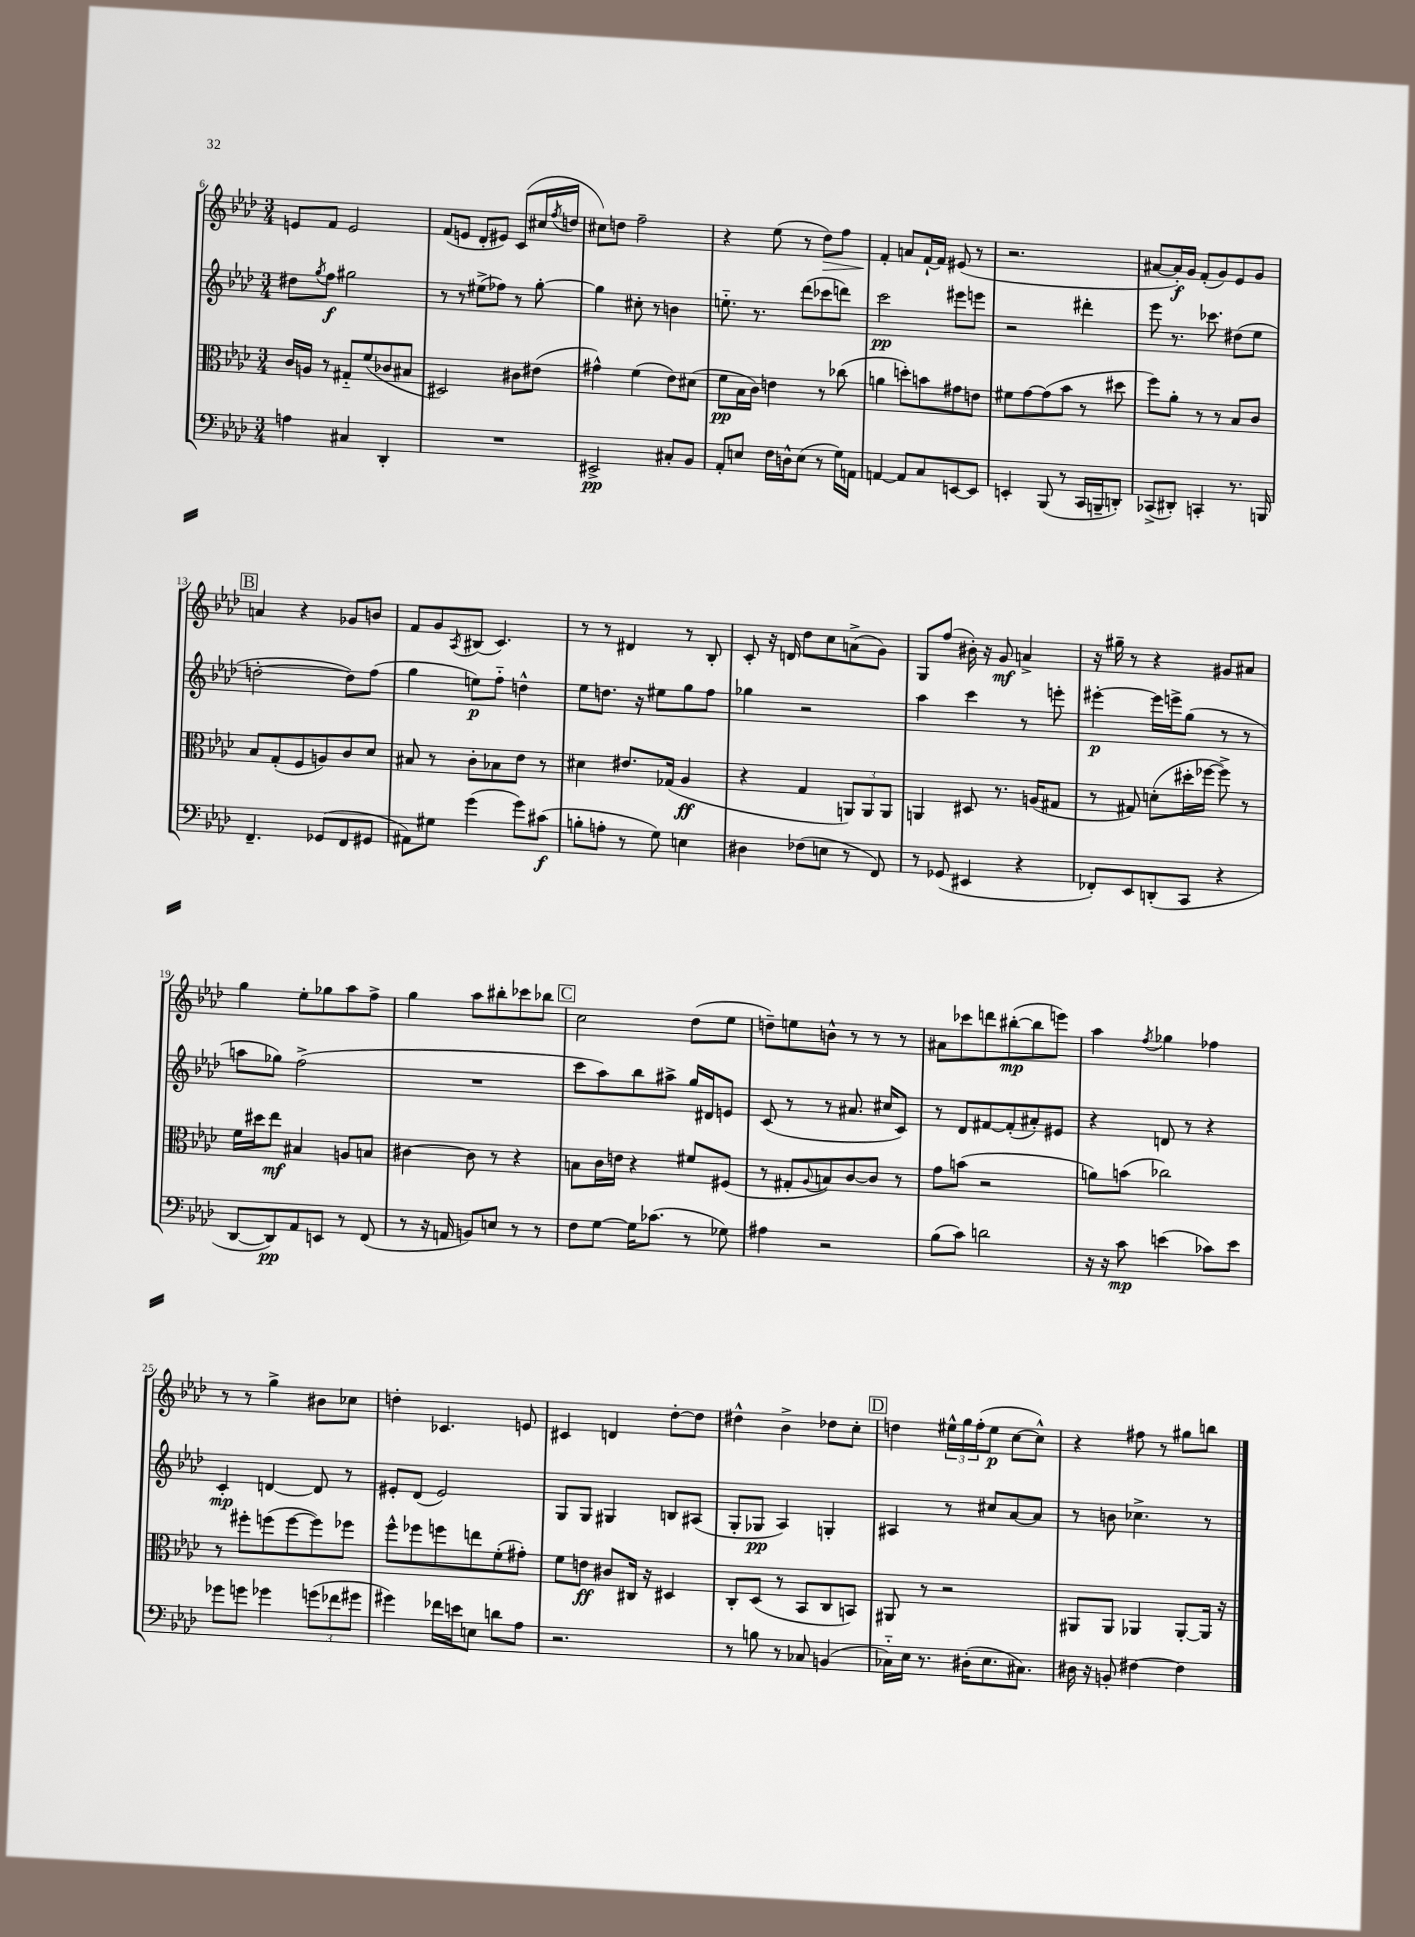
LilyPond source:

<<
\new StaffGroup <<
\new Staff = "s0" {
    \clef treble \key aes \major \numericTimeSignature \time 3/4
    e'8 f'8 e'2 |
    f'8( e'8 des'8-. eis'8) c'8( cis''16 \acciaccatura { f''8 } d''16 |
    cis''8) d''8 f''2-- |
    r4 ees''8( r8 des''8\>) f''8 |
    f'4-.\! a'8 f'16~-! f'16 eis'8( r8 |
    r2. |
    ais'8~ ais'16-.\f) g'16 f'8-.( g'8) ees'8 g'8 |
    \mark \markup { \box "B" } a'4 r4 ges'8 b'8 |
    f'8 g'8 \acciaccatura { aes8 } bis8( c'4.) |
    r8 r8 dis'4 r8 bes8-. |
    c'8-. r16 d'16 des''8 c''8 a'8->( g'8) |
    g8 f''8( bis'16-.) r16 g'8\mf a'4-> |
    r16 gis''16-- r8 r4 gis'8 ais'8 |
    g''4 ees''8-. ges''8 aes''8 f''8-> |
    g''4 aes''8 bis''8-. ces'''8 bes''8 |
    \mark \markup { \box "C" } c''2 des''8( ees''8 |
    d''8--) e''8 b'8-^ r8 r8 r8 |
    ais'8 ces'''8 d'''8 bis''8~-.\mp( bis''8 e'''8) |
    aes''4 \acciaccatura { f''8 } ges''4 fes''4 |
    r8 r8 g''4-> bis'8 ces''8 |
    d''4-. ces'4. e'8 |
    cis'4 d'4 des''8~-. des''8 |
    dis''4-^ bes'4-> des''8 c''8-. |
    \mark \markup { \box "D" } d''4 \tuplet 3/2 { eis''16-^ g''16 f''16-.( } eis''8\p c''8~ c''8-^) |
    r4 fis''8 r8 gis''8 b''8 \bar "|." |
}
\new Staff = "s1" {
    \clef treble \key aes \major \numericTimeSignature \time 3/4
    dis''8 \acciaccatura { g''8 } f''8\f gis''2 |
    r8 r8 eis''8->( fes''8) r8 g''8~-. |
    g''4 cis''8-. r8 b'4 |
    e''8.-_ r8. des'''8( ces'''8 d'''8) |
    c'''2\pp eis'''8 e'''8 |
    r2 dis'''4-. |
    ees'''8 r8. ces'''8. dis''8( ees''8 |
    \mark \markup { \box "B" } d''2~-. d''8) f''8( |
    g''4 e''8\p) f''8-_ d''4-^ |
    ees''8 d''8. r16 eis''8 g''8 f''8 |
    ges''4 r2 |
    aes''4 c'''4 r8 e'''8-. |
    eis'''4~-.\p eis'''16 e'''16-> g''8( r8 r8 |
    a''8 ges''8) f''2->( |
    R2. |
    \mark \markup { \box "C" } c'''8 aes''8) bes''8 ais''8-> g''16 dis'16 e'8 |
    c'8( r8 r8 ais'8. cis''16 c'8) |
    r8 des'8 fis'8~ fis'8-.( ais'8-.) eis'8 |
    r4 d'8 r8 r4 |
    c'4-.\mp d'4~ d'8 r8 |
    eis'8-. des'8( eis'2) |
    g8 g8 gis4 b8 ais8( |
    g8-. ges8\pp aes4) g4-. |
    \mark \markup { \box "D" } ais4 r8 cis''8 aes'8~ aes'8 |
    r8 b'8 ces''4.-> r8 \bar "|." |
}
\new Staff = "s2" {
    \clef alto \key aes \major \numericTimeSignature \time 3/4
    c'16 a16 r8 gis8-_ f'8( ces'8 bis8 |
    dis2) cis'8 eis'8( |
    gis'4-^) f'4( ees'8) dis'8( |
    f'8\pp bes16 c'16) e'4 r8 ces''8( |
    a'4 d''8-.) b'8 gis'8 e'8 |
    fis'8 g'8~ g'8( bes'8 r8 dis''8 |
    f''8) aes'8-. r8 r8 bes8 c'8 |
    \mark \markup { \box "B" } bes8 g8-.( f8 a8) c'8 des'8 |
    bis8 r8 c'8-. bes8 ees'8 r8 |
    dis'4 eis'8. ges16( aes4\ff |
    r4 g4 \tuplet 3/2 { a,8) a,8 a,8 } |
    a,4 dis8 r8. a16( gis8 |
    r8 gis8) d'8-.( dis''16-. fes''16~ fes''8->) r8 |
    f'16 dis''16 ees''8\mf bis4 a8 b8 |
    cis'4~ cis'8 r8 r4 |
    \mark \markup { \box "C" } b8 c'16 e'16 r4 fis'8 fis8( |
    r8 gis8-. \appoggiatura { aes8 } b8) c'8~ c'8 r8 |
    g'8 b'8( r2 |
    a'8) b'8( ces''2) |
    r8 fis''8-. f''8( f''8~ f''8) fes''8 |
    f''8-^ fes''8 f''8 e''8 f'8-.( gis'8-.) |
    f'8 e'8\ff cis'8 cis16 r16 dis4 |
    c8-. des8( r8 bes,8 c8 b,8) |
    \mark \markup { \box "D" } ais,8 r8 r2 |
    ais,8 ais,8 aes,4 aes,8~-. aes,16 r16 \bar "|." |
}
\new Staff = "s3" {
    \clef bass \key aes \major \numericTimeSignature \time 3/4
    a4 cis4 des,4-. |
    R2. |
    eis,2->\pp cis8-. bes,8 |
    aes,8-. e8 f16 d16-^ e8( r8 g16) a,16 |
    a,4~ a,8 c8 e,8~ e,8 |
    e,4-. bes,,8( r8 c,16 b,,16-- d,8-.) |
    ces,8->( dis,8-.) c,4-. r8. b,,16 |
    \mark \markup { \box "B" } f,4.-- ges,8( f,8 gis,8 |
    ais,8) gis8 g'4( g'8) cis'8\f( |
    b8-. a8-. r8 g8) e4 |
    dis4 fes8( e8 r8 f,8) |
    r8 ges,8( eis,4 r4 |
    fes,8-.) ees,8 d,8-.( c,8 r4 |
    des,8~ des,8\pp) aes,8 e,8 r8 f,8( |
    r8 r16 a,16 b,8) e8 r8 r8 |
    \mark \markup { \box "C" } f8 g8~ g16 ces'8.( r8 ges8) |
    ais4 r2 |
    bes8( c'8) d'2 |
    r16 r16 c'8\mp e'4( ces'8) e'8 |
    ges'8 g'8 ges'4 \tuplet 3/2 { g'8( fes'8 gis'8 } |
    gis'4) fes'16 e'16 e8 d'8 aes8 |
    r2. |
    r8 b8 r8 ces8 b,4( |
    \mark \markup { \box "D" } ces16-_) ees16 r8. dis16-.( ees8. cis8.) |
    dis16 r16 b,8-. fis4~ fis4 \bar "|." |
}
>>
>>
\layout { \context { \Score currentBarNumber = #6 } }
